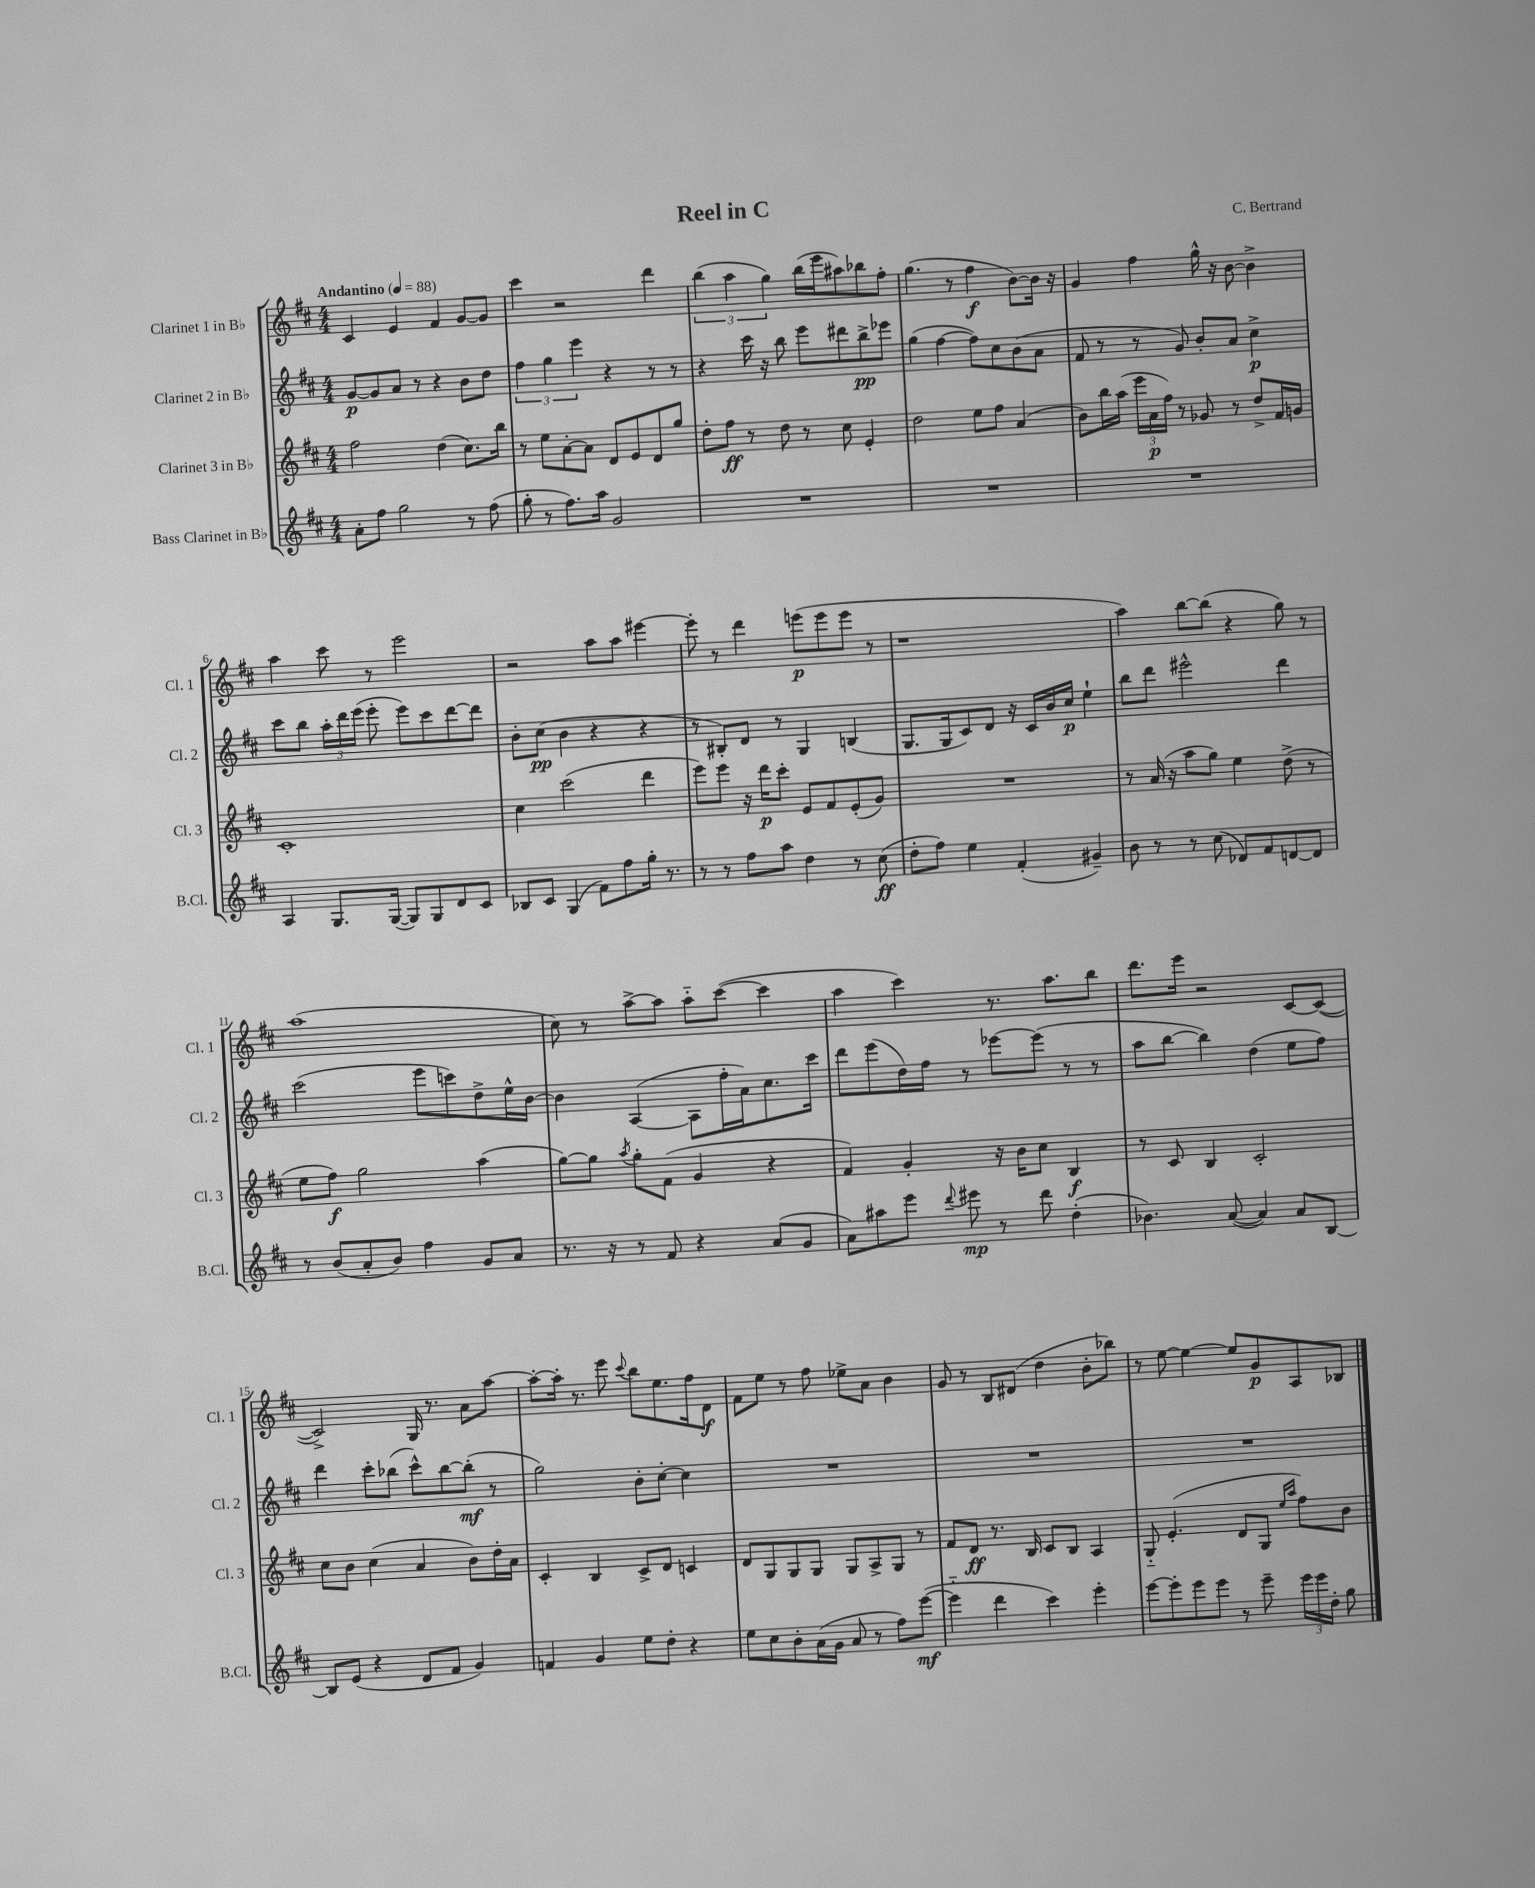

**kern	**kern	**kern	**kern
*staff4	*staff3	*staff2	*staff1
*clefG2	*clefG2	*clefG2	*clefG2
*k[f#c#]	*k[f#c#]	*k[f#c#]	*k[f#c#]
*M4/4	*M4/4	*M4/4	*M4/4
*MM88	*MM88	*MM88	*MM88
8a'	2ff#	[8g	4c#
8ff#	.	8g]	.
2gg	.	8a	4e
.	.	8r	.
.	(4dd	4r	4f#
8r	8.cc#)	8b	[8g
(8ff#	.	8dd	8g]
.	16bb	.	.
=	=	=	=
8gg'	8r	6ff#	4ccc#
8r	8ee	.	.
.	.	6gg	.
8.ff#)	[8a'	.	2r
.	.	6eee	.
.	8a]	.	.
16aa	.	.	.
2g	8d	4r	.
.	8e	.	.
.	8d	8r	4ddd
.	8gg	8r	.
=	=	=	=
1r	8dd'	4r	(6bb
.	8ff#	.	.
.	.	.	6aa
.	8r	16ccc#	.
.	.	16r	.
.	.	.	6gg)
.	8dd	8bb	.
.	8r	8eee	(16bb
.	.	.	16eee
.	8cc#	8ddd#	8aa#)
.	4e'	8bb^	8bb-
.	.	8eee-	8ff#'
=	=	=	=
1r	2dd	(4gg	(4.gg
.	.	[4ff#	.
.	.	.	8r
.	8ee	8ff#])	4ff#
.	8ff#	8cc#	.
.	(4a	(8b	[8b)
.	.	8a	16b]
.	.	.	16r
=	=	=	=
1r	8b)	8f#	4g
.	16bb	8r	.
.	(16aa	.	.
.	24eee	8r	4ff#
.	24a	.	.
.	24ff#)	.	.
.	8r	8g)	.
.	8g-	8b'	16gg^^
.	.	.	16r
.	8r	8a	[8b
.	8dd^	4cc#^	4b^]
.	16f#	.	.
.	16g	.	.
=	=	=	=
4A	1c#'	8ccc#	4aa
.	.	8bb	.
8.G	.	24aa'	8ccc#
.	.	24ddd	.
.	.	(24eee	.
.	.	8eee'	8r
([16G	.	.	.
8G])	.	8eee)	2eee
8G	.	8ccc#	.
8d	.	[8ddd	.
8c#	.	8ddd]	.
=	=	=	=
8B-	4cc#	8b'	2r
8c#	.	(8cc#	.
(4G	(2ccc#	4b	.
8f#)	.	4r	8aa
8ff#	.	.	8aa
16gg'	4ddd	4r	[4eee#
8.r	.	.	.
=	=	=	=
8r	8eee)	8r	8eee#']
8r	8eee	8B#')	8r
8ff#	16r	8d	4ddd
.	16ddd	.	.
8aa	8ccc#'	8r	.
4dd	8e	4G	(8eee
.	8f#	.	8eee
8r	(8e'	(4B	8eee
(8cc#	8g)	.	8r
=	=	=	=
8dd'	1r	8.G	1r
8ff#)	.	.	.
.	.	16G	.
4ee	.	8c#)	.
.	.	8d	.
(4f#'	.	16r	.
.	.	16c#	.
.	.	16b	.
.	.	16cc#	.
4g#~)	.	4ee`	.
=	=	=	=
8b	8r	8bb	4aa)
8r	(16a	8ddd	.
.	16r	.	.
8r	8aa	2eee#^^	[8bb
(8cc#	8gg)	.	(8bb]
8d-)	4ee	.	4r
8f#	.	.	.
[8d	(8dd^	4ddd	8gg)
8d]	8r	.	8r
=	=	=	=
8r	8ee	(2ccc#	(1aa
(8b	8ff#)	.	.
8a'	2gg	.	.
8b)	.	.	.
4ff#	.	8eee	.
.	.	8ccc)	.
8g	(4aa	8dd^	.
8a	.	16ee^^	.
.	.	[16b	.
=	=	=	=
8.r	[8gg)	4b]	8cc#)
.	8gg]	.	8r
16r	.	.	.
.	8qaa	.	.
8r	8gg'	([4A	[8aa^
8f#	(8f#	.	8aa]
4r	4g	8A]	8aa'~
.	.	16ff#'	([8ccc#
.	.	16a)	.
(8a	4r	8.cc#	4ccc#]
8g	.	.	.
.	.	16ccc#	.
=	=	=	=
8a)	4f#)	8ddd	4aa
8aa#	.	(8eee	.
8eee	4g'	16dd)	4ccc#)
.	.	16ff#	.
8qqddd	.	.	.
8eee#	.	8r	.
8r	16r	[8eee-	8.r
.	16b	.	.
8ddd	8cc#	(8eee-]	.
.	.	.	8.aa
(4dd'	4B	8r	.
.	.	8r	8bb
=	=	=	=
4.b-)	8r	8aa	8.ddd
.	8c#	[8bb	.
.	.	.	16eee
.	4B	4bb])	2r
([8a	.	.	.
4a])	2c#'	(4dd	.
8a	.	8ee	[8c#
[8B	.	8ff#)	(8c#_
=	=	=	=
8B]	8cc#	4ddd	2c#^])
(8e	8b	.	.
4r	(4cc#	8ccc#'	.
.	.	(8bb-	.
8d	4a	8ccc#^^)	16G
.	.	.	8.r
8f#	.	[8bb-	.
4g)	8b)	(8bb-']	8a
.	16dd'	8r	[8aa
.	16a	.	.
=	=	=	=
4f	4c#'	2gg)	8aa'_
.	.	.	16aa']
.	.	.	8.r
4g	4B	.	.
.	.	.	8eee
.	.	.	8qqccc#
8ee	8c#^	8b'	8bb
8dd'	8d	[8cc#'	8.ee
4r	4c	4cc#]	.
.	.	.	16ff#
.	.	.	8d
=	=	=	=
8ee	8d	1r	8f#
8cc#	8G	.	8ee
8b'	8G	.	8r
(16a	8G	.	8ff#
16g	.	.	.
8a	8G	.	8ee-^
8r	8A^	.	8a
8ff#)	8G	.	4b
([8eee	8r	.	.
=	=	=	=
4eee'~]	8f#	1r	8g
.	8d	.	8r
4ddd	8.r	.	8B
.	.	.	(8d#
.	16B	.	.
4ccc#)	8c#	.	4dd
.	8B	.	.
4eee'	4A	.	8b'
.	.	.	8bb-)
=	=	=	=
[8eee	8G'~	1r	8r
8eee']	(4.e'	.	[8ee
8eee	.	.	4ee_
8eee	.	.	.
8r	8d	.	8ee]
8eee~	8G	.	8g
.	16qqee	.	.
.	16qqaa	.	.
24eee	8ff#)	.	8A
24eee	.	.	.
24dd'	.	.	.
8gg	8b	.	8B-
==	==	==	==
*-	*-	*-	*-
